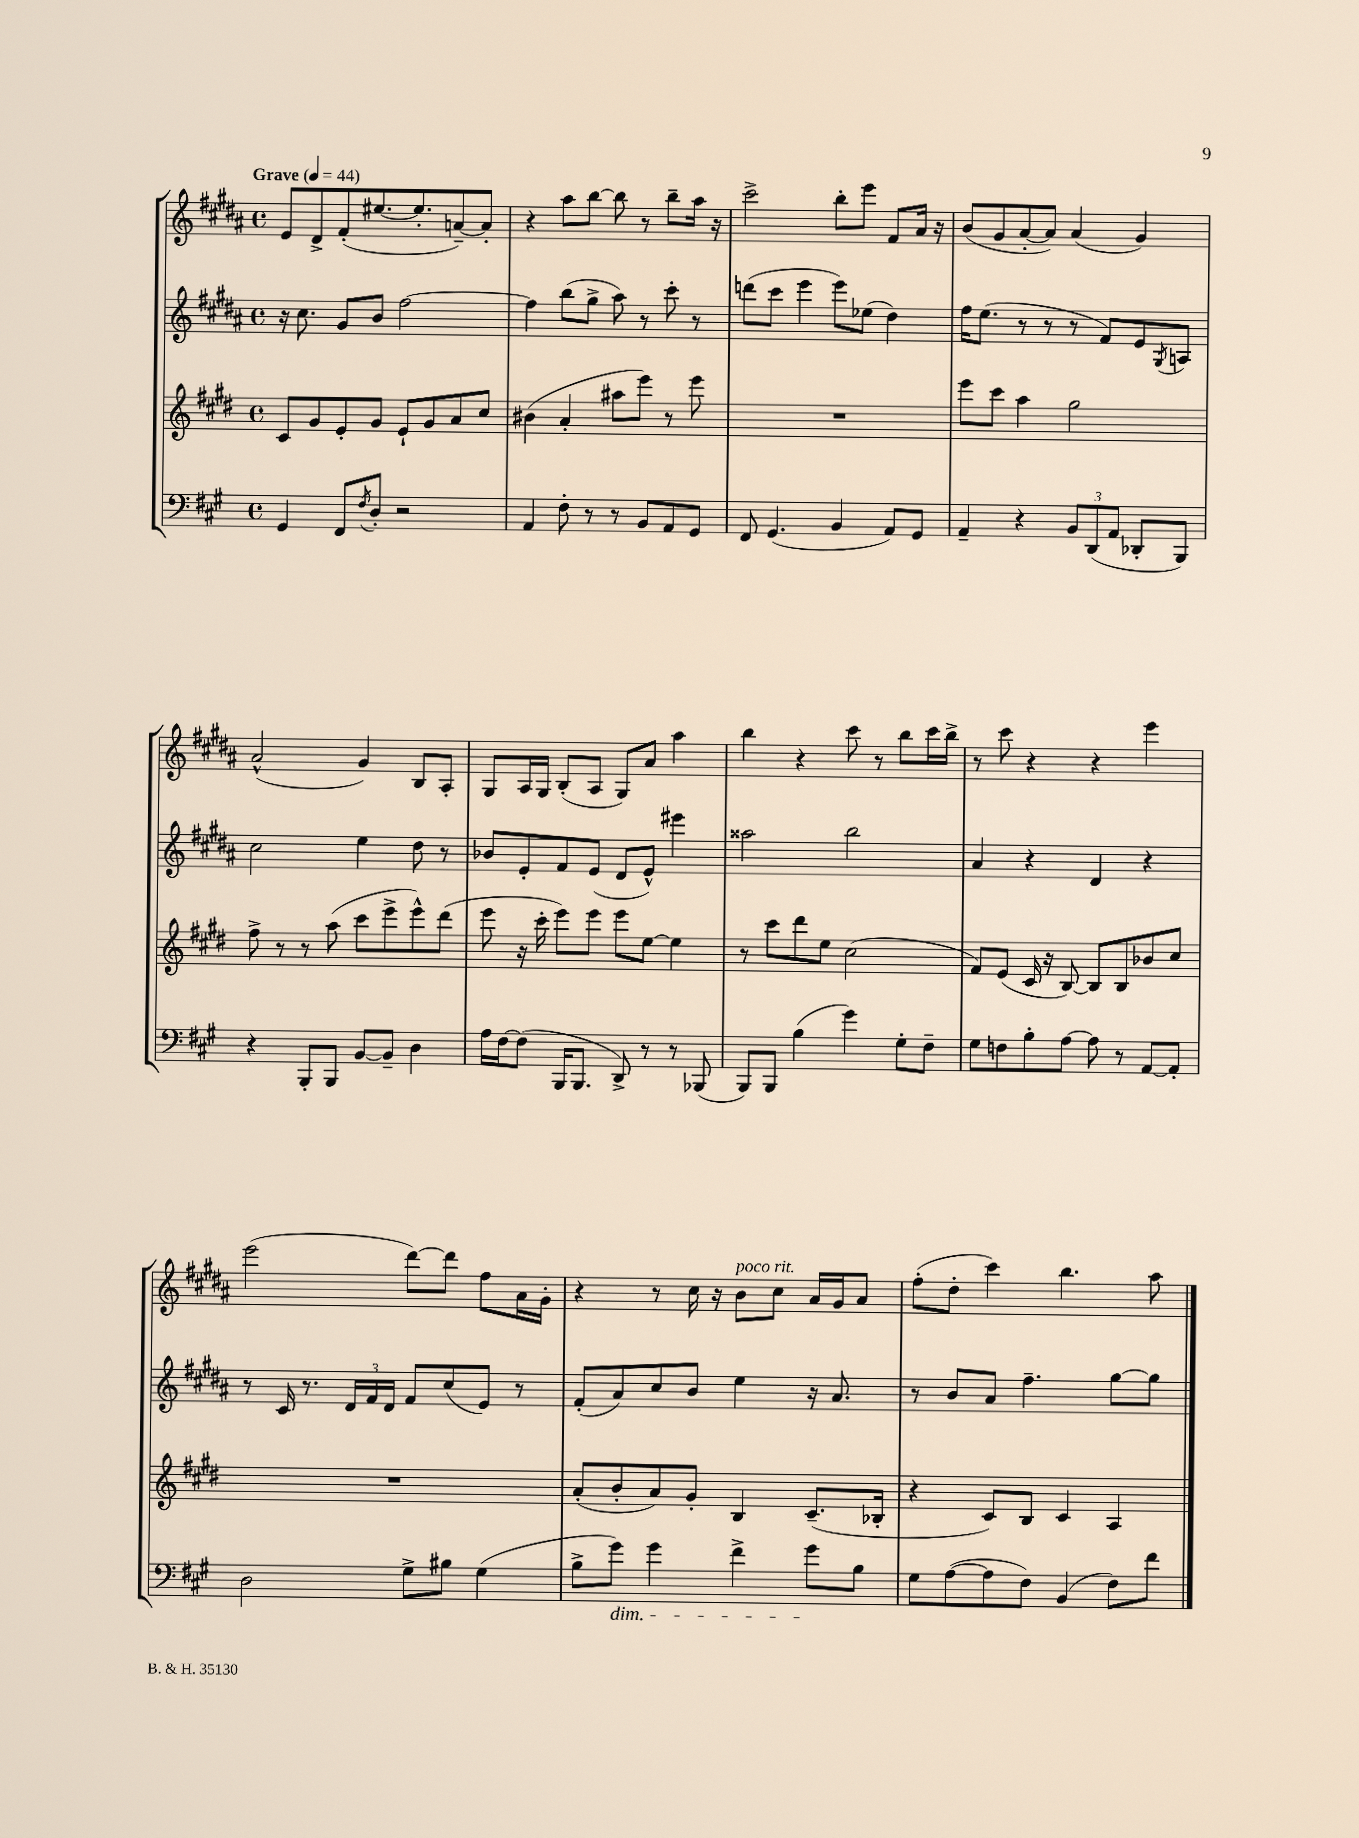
<<
\new StaffGroup <<
\new Staff = "s0" {
    \clef treble \key b \major \defaultTimeSignature \time 4/4 \tempo "Grave" 4 = 44
    e'8 dis'8-> fis'8-.( eis''8.~ eis''8.-. a'8~--) a'8-. |
    r4 ais''8 b''8~ b''8 r8 b''8-- ais''16 r16 |
    cis'''2-> b''8-. e'''8 fis'8 ais'16 r16 |
    b'8( gis'8 ais'8~-. ais'8) ais'4( gis'4) |
    ais'2-^( gis'4) b8 ais8-. |
    gis8 ais16 gis16 b8-.( ais8 gis8) ais'8 ais''4 |
    b''4 r4 cis'''8 r8 b''8 cis'''16 b''16-> |
    r8 cis'''8 r4 r4 e'''4 |
    e'''2( dis'''8~) dis'''8 fis''8 ais'16 gis'16-. |
    r4 r8 cis''16 r16 b'8^\markup { \italic "poco rit." } cis''8 ais'16 gis'16 ais'8 |
    fis''8-.( dis''8-. cis'''4) b''4. ais''8 \bar "|." |
}
\new Staff = "s1" {
    \clef treble \key b \major \defaultTimeSignature \time 4/4
    r16 cis''8. gis'8 b'8 fis''2~ |
    fis''4 b''8( gis''8-> ais''8) r8 cis'''8-. r8 |
    d'''8( cis'''8 e'''4 e'''8) ees''8( dis''4) |
    fis''16 e''8.( r8 r8 r8 fis'8) e'8 \acciaccatura { gis8 } a8 |
    cis''2 e''4 dis''8 r8 |
    bes'8 e'8-. fis'8 e'8( dis'8 e'8-^) eis'''4 |
    aisis''2 b''2 |
    ais'4 r4 dis'4 r4 |
    r8 cis'16 r8. \tuplet 3/2 { dis'16 fis'16 dis'16 } fis'8 cis''8( e'8) r8 |
    fis'8-.( ais'8) cis''8 b'8 e''4 r16 ais'8. |
    r8 b'8 ais'8 fis''4.-- gis''8~ gis''8 \bar "|." |
}
\new Staff = "s2" {
    \clef treble \key e \major \defaultTimeSignature \time 4/4
    cis'8 gis'8 e'8-. gis'8 e'8-! gis'8 a'8 cis''8 |
    bis'4( a'4-. ais''8 e'''8) r8 e'''8 |
    R1 |
    e'''8 cis'''8 a''4 gis''2 |
    fis''8-> r8 r8 a''8( cis'''8 e'''8-> e'''8-^) dis'''8( |
    e'''8 r16 cis'''16-. e'''8) e'''8 e'''8 e''8~ e''4 |
    r8 cis'''8 dis'''8 e''8 cis''2( |
    fis'8) e'8( cis'16 r16 b8~) b8 b8 bes'8 cis''8 |
    R1 |
    a'8-.( b'8-. a'8) gis'8-. b4 cis'8.--( bes16-. |
    r4 cis'8) b8 cis'4 a4 \bar "|." |
}
\new Staff = "s3" {
    \clef bass \key a \major \defaultTimeSignature \time 4/4
    gis,4 fis,8 \acciaccatura { fis8 } d8-. r2 |
    a,4 fis8-. r8 r8 b,8 a,8 gis,8 |
    fis,8 gis,4.( b,4 a,8) gis,8 |
    a,4-- r4 \tuplet 3/2 { b,8 d,8( a,8 } des,8-. b,,8) |
    r4 b,,8-. b,,8 b,8~ b,8-- d4 |
    a16 fis16~ fis8( b,,16 b,,8. d,8->) r8 r8 bes,,8( |
    b,,8) b,,8 b4( gis'4) gis8-. fis8-- |
    gis8 f8 b8-. a8~ a8 r8 a,8~ a,8-. |
    d2 gis8-> bis8 gis4( |
    b8-> gis'8\dim) gis'4 fis'4-> gis'8\! b8 |
    gis8 a8~( a8 fis8) b,4( fis8) fis'8 \bar "|." |
}
>>
>>
\layout { \context { \Score \remove "Bar_number_engraver" } }
